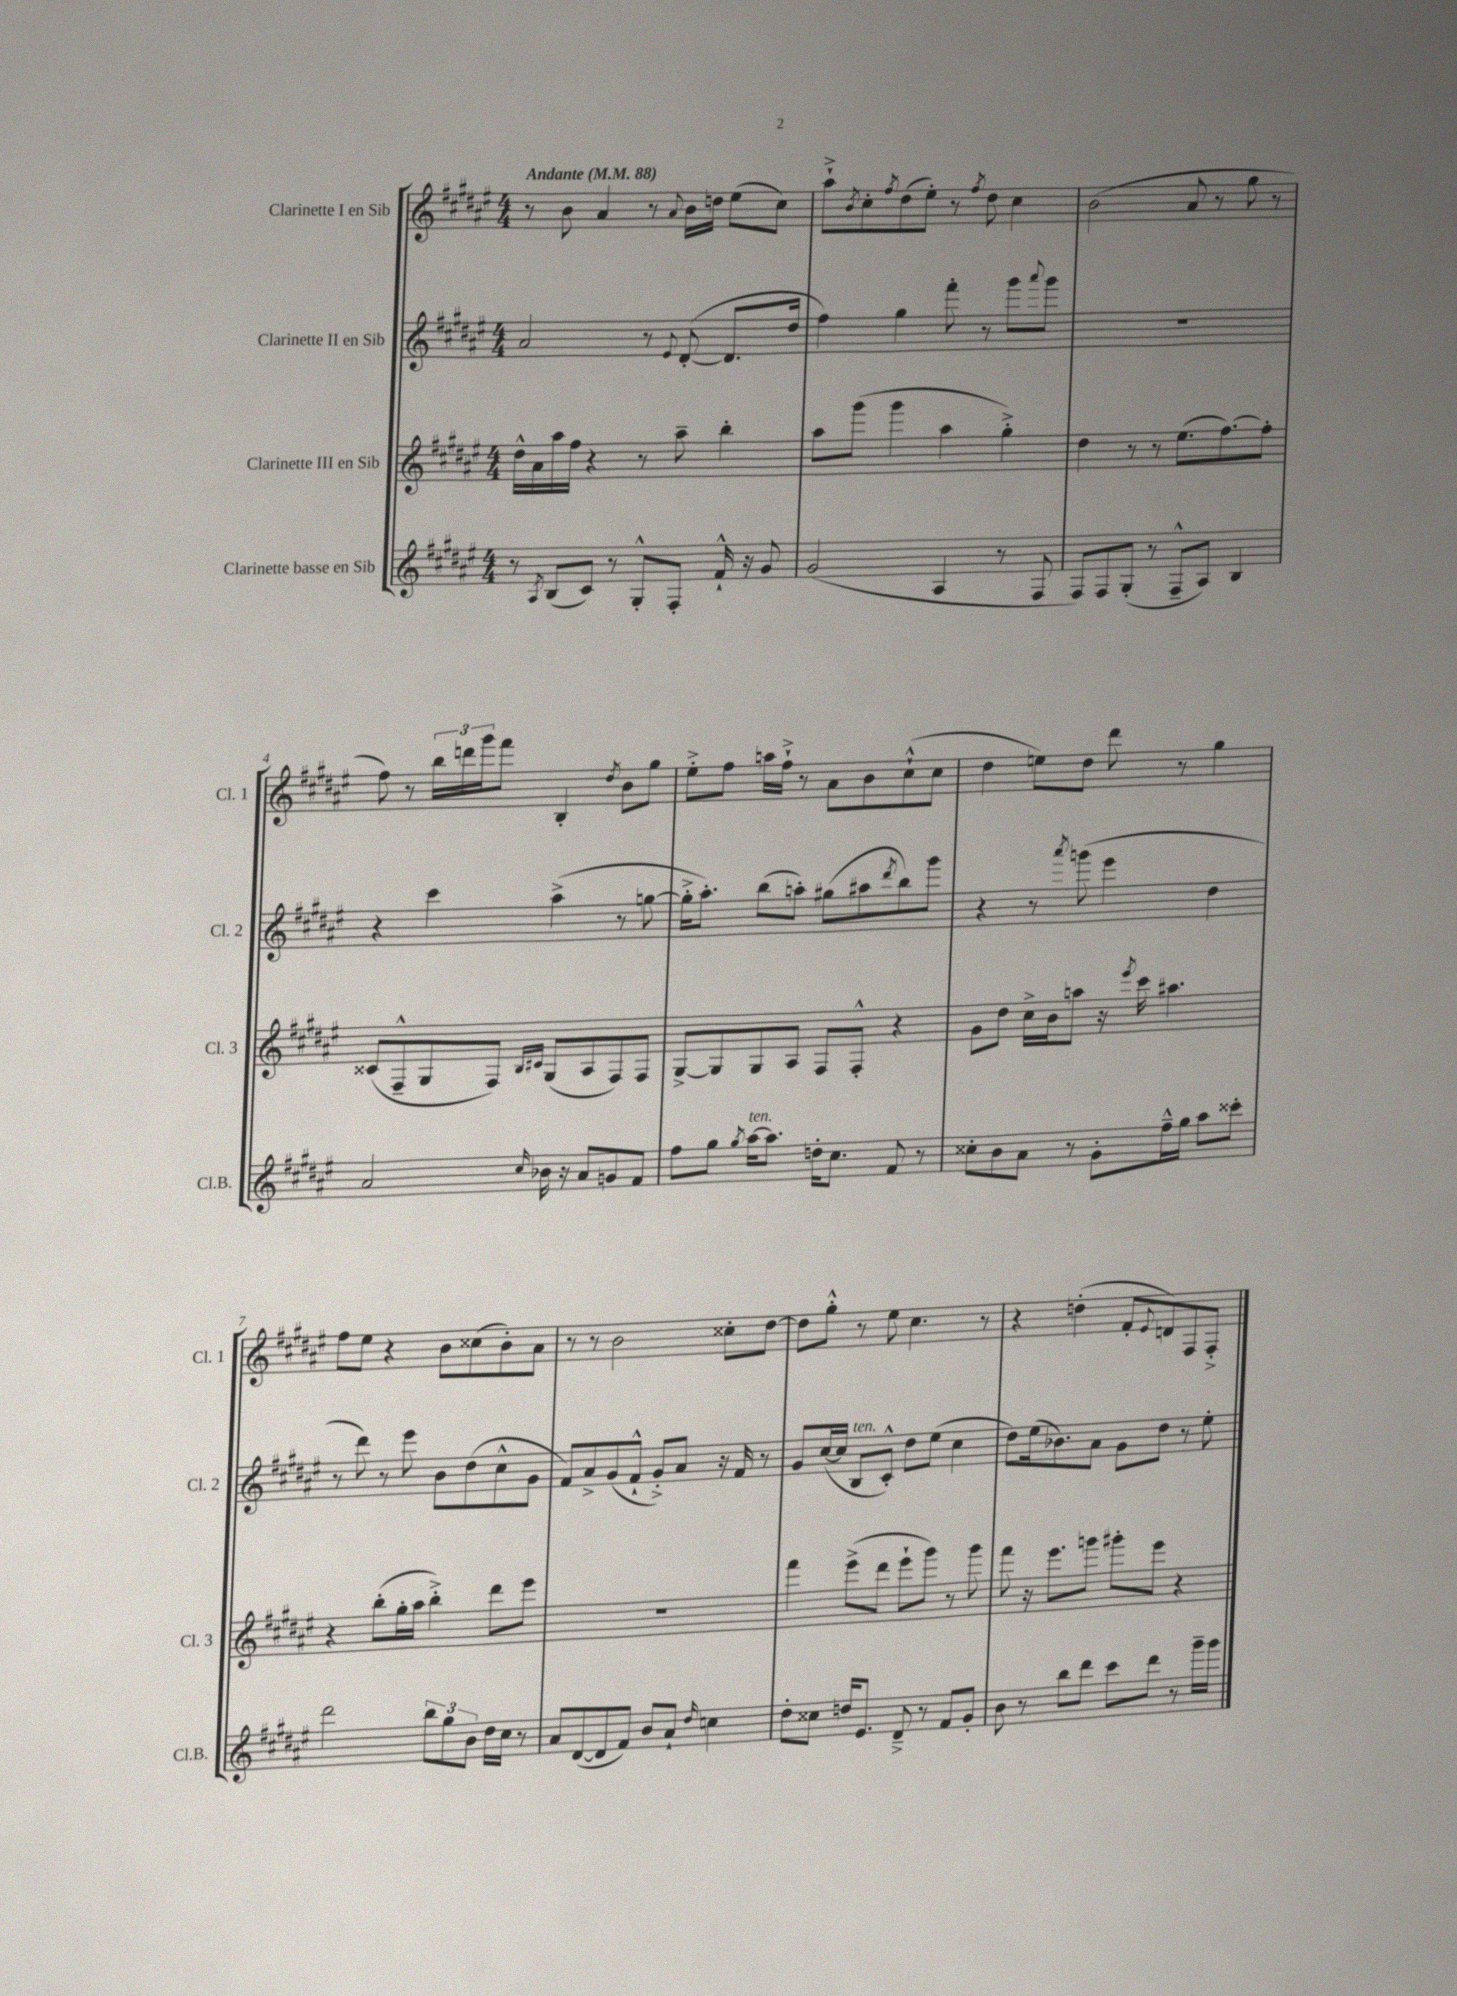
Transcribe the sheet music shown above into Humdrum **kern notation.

**kern	**kern	**kern	**kern
*staff4	*staff3	*staff2	*staff1
*clefG2	*clefG2	*clefG2	*clefG2
*k[f#c#g#d#a#e#]	*k[f#c#g#d#a#e#]	*k[f#c#g#d#a#e#]	*k[f#c#g#d#a#e#]
*M4/4	*M4/4	*M4/4	*M4/4
*MM88	*MM88	*MM88	*MM88
8r	16dd#^^\LL	2a#/	8r
.	16a#\	.	.
8qA#/	.	.	.
(8B/L	16aa#\	.	8b\
.	16ff#\JJ	.	.
8c#/J)	4r	.	4a#/
8r	.	.	.
8G#'^^/L	8r	8r	8r
.	.	8qqe#/	8qqa#/
8F#'/J	8aa#~\	([8d#'/	16b\LL
.	.	.	16dd\JJ
16f#`^^/	4bb'\	8.d#/]L	(8ee#\L
16r	.	.	.
8g#/	.	.	8cc#\J)
.	.	16dd#/Jk	.
=	=	=	=
(2g#/	8aa#\L	4ff#\)	8aa#`^\L
.	.	.	8qb/
.	(8ggg#\J	.	8cc#'\
.	.	.	8qff#/
.	4ggg#\	4gg#\	(8dd#\
.	.	.	8ee#'\J)
4A#/	4aa#\	8fff#'\	8r
.	.	.	8qff#/
.	.	8r	8dd#\
8r	4gg#'^\)	8ggg#\L	4cc#\
.	.	8qqaaa#/	.
8F#/	.	8ggg#\J	.
=	=	=	=
8F#/L)	4dd#\	1r	(2b\
8F#/	.	.	.
(8G#'/J	8r	.	.
8r	8r	.	.
8F#~^^/L	(8.ee#\L	.	8a#/
8A#/J)	.	.	8r
.	[8.ff#\)	.	.
4B/	.	.	8gg#\
.	8ff#'\]J	.	8r
=	=	=	=
2a#/	(8c##/L	4r	8ff#\)
.	8F#~^^/	.	8r
.	8G#/	4ccc#\	24bb\LL
.	.	.	24ddd\
.	.	.	24ggg#\J
.	8F#/J)	.	8fff#\J
.	16qqB/LL	.	.
16qqcc#/	16qqc#/JJ	.	.
16b-\	(8G#/L	(4aa#^\	4B'/
16r	.	.	.
8a#/L	8A#/	.	.
.	.	.	8qdd#/
8g/	8F#/)	8r	8b\L
8f#/J	8F#/J	[8gg\	8gg#\J
=	=	=	=
8ff#\L	[8G#^/L	16gg'^\]LK	8ee#'^\L
.	.	8.aa#'\J)	.
8gg#\J	8G#/]	.	8ff#\J
8qgg#/	.	.	.
[16aa#\LK	8G#/	(8bb\L	16aa\LL
8.aa#\]J	.	.	16ff#`^\JJ
.	8A#/J	8aa'\J)	8r
16dd'\LK	8F#/L	(8gg#\L	8a#\L
8.cc#\J	.	.	.
.	8F#'^^/J	8aa#\	8b\
.	.	8qddd#/	.
8f#/	4r	8bb\)	(8cc#`^^\
8r	.	8ggg#\J	8cc#\J
=	=	=	=
8cc##'\L	8g#\L	4r	4dd#\
8b\	8dd#\J	.	.
8a#\J	16cc#^\LL	8r	8ee\L)
.	16b\J	.	.
.	.	8qaaa#/	.
8r	8aa\J	(8ggg\	8dd#\J
8g#'\L	16r	4eee#\	8ddd#\
.	8qeee#/	.	.
.	16ccc#\	.	.
16ff#~^^\L	4.aa#\	.	8r
16gg#\JJ	.	.	.
8aa#\L	.	4dd#\	4gg#\
8ccc##'\J	.	.	.
=	=	=	=
2ddd#\	4r	8r	8ff#\L
.	.	8ddd#\)	8ee#\J
.	(8bb'\L	8r	4r
.	16gg#'\L	8eee#\	.
.	16aa#\JJ	.	.
12bb\L	4bb'^\)	8b\L	8b\L
12gg#\	.	.	.
.	.	(8dd#\	(8cc##\
12b\J	.	.	.
16dd#\LL	8ddd#\L	8cc#^^\	8b'\)
16cc#\JJ	.	.	.
8r	8eee#\J	8g#\J	8a#\J
=	=	=	=
8a#/L	1r	8f#/L)	8r
([8d#/	.	8a#^/	8r
8d#/]	.	(8g#/	2b\
8f#/J)	.	8f#`^^/J	.
8b/L	.	8g#'^/L)	.
8a#`/J	.	8a#/J	.
16qqdd#/	.	.	.
4cc\	.	16r	8cc##'\L
.	.	16f#/	.
.	.	8r	[8dd#\J
=	=	=	=
8dd#'\L	4fff#\	8g#/L	8dd#\]L
8cc##\J	.	([16cc#/L	8gg#'^^\J
.	.	16cc#/]JJ	.
16dd/LK	(8eee#^\L	8B/L	8r
8.e#/J	.	.	.
.	8ddd#\J	8c#'^^/J)	8ee#\
8d#~^/	8eee#`\L	8dd#\L	4.cc#\
8r	8ggg#\J)	(8ee#\J	.
8f#/L	8r	4cc#\	.
8g#'/J	8ggg#\	.	8r
=	=	=	=
8b\	8fff#\	8dd#\L)	4r
8r	16r	(16ee#\k	.
.	8.eee#\L	8.b-\)	.
8bb\L	.	.	(4dd'\
8ddd#\J	8ggg\J	8a#\J	.
8ccc#\L	8ggg#'\L	8g#\L	8f#'/L
.	.	.	8qqe#/
8ddd#\J	8eee#\J	8dd#\J	8d/)
8r	4r	8r	8F#/
16ggg#~\LL	.	8ee#'\	8F#'^/J
16ggg#\JJ	.	.	.
==	==	==	==
*-	*-	*-	*-
